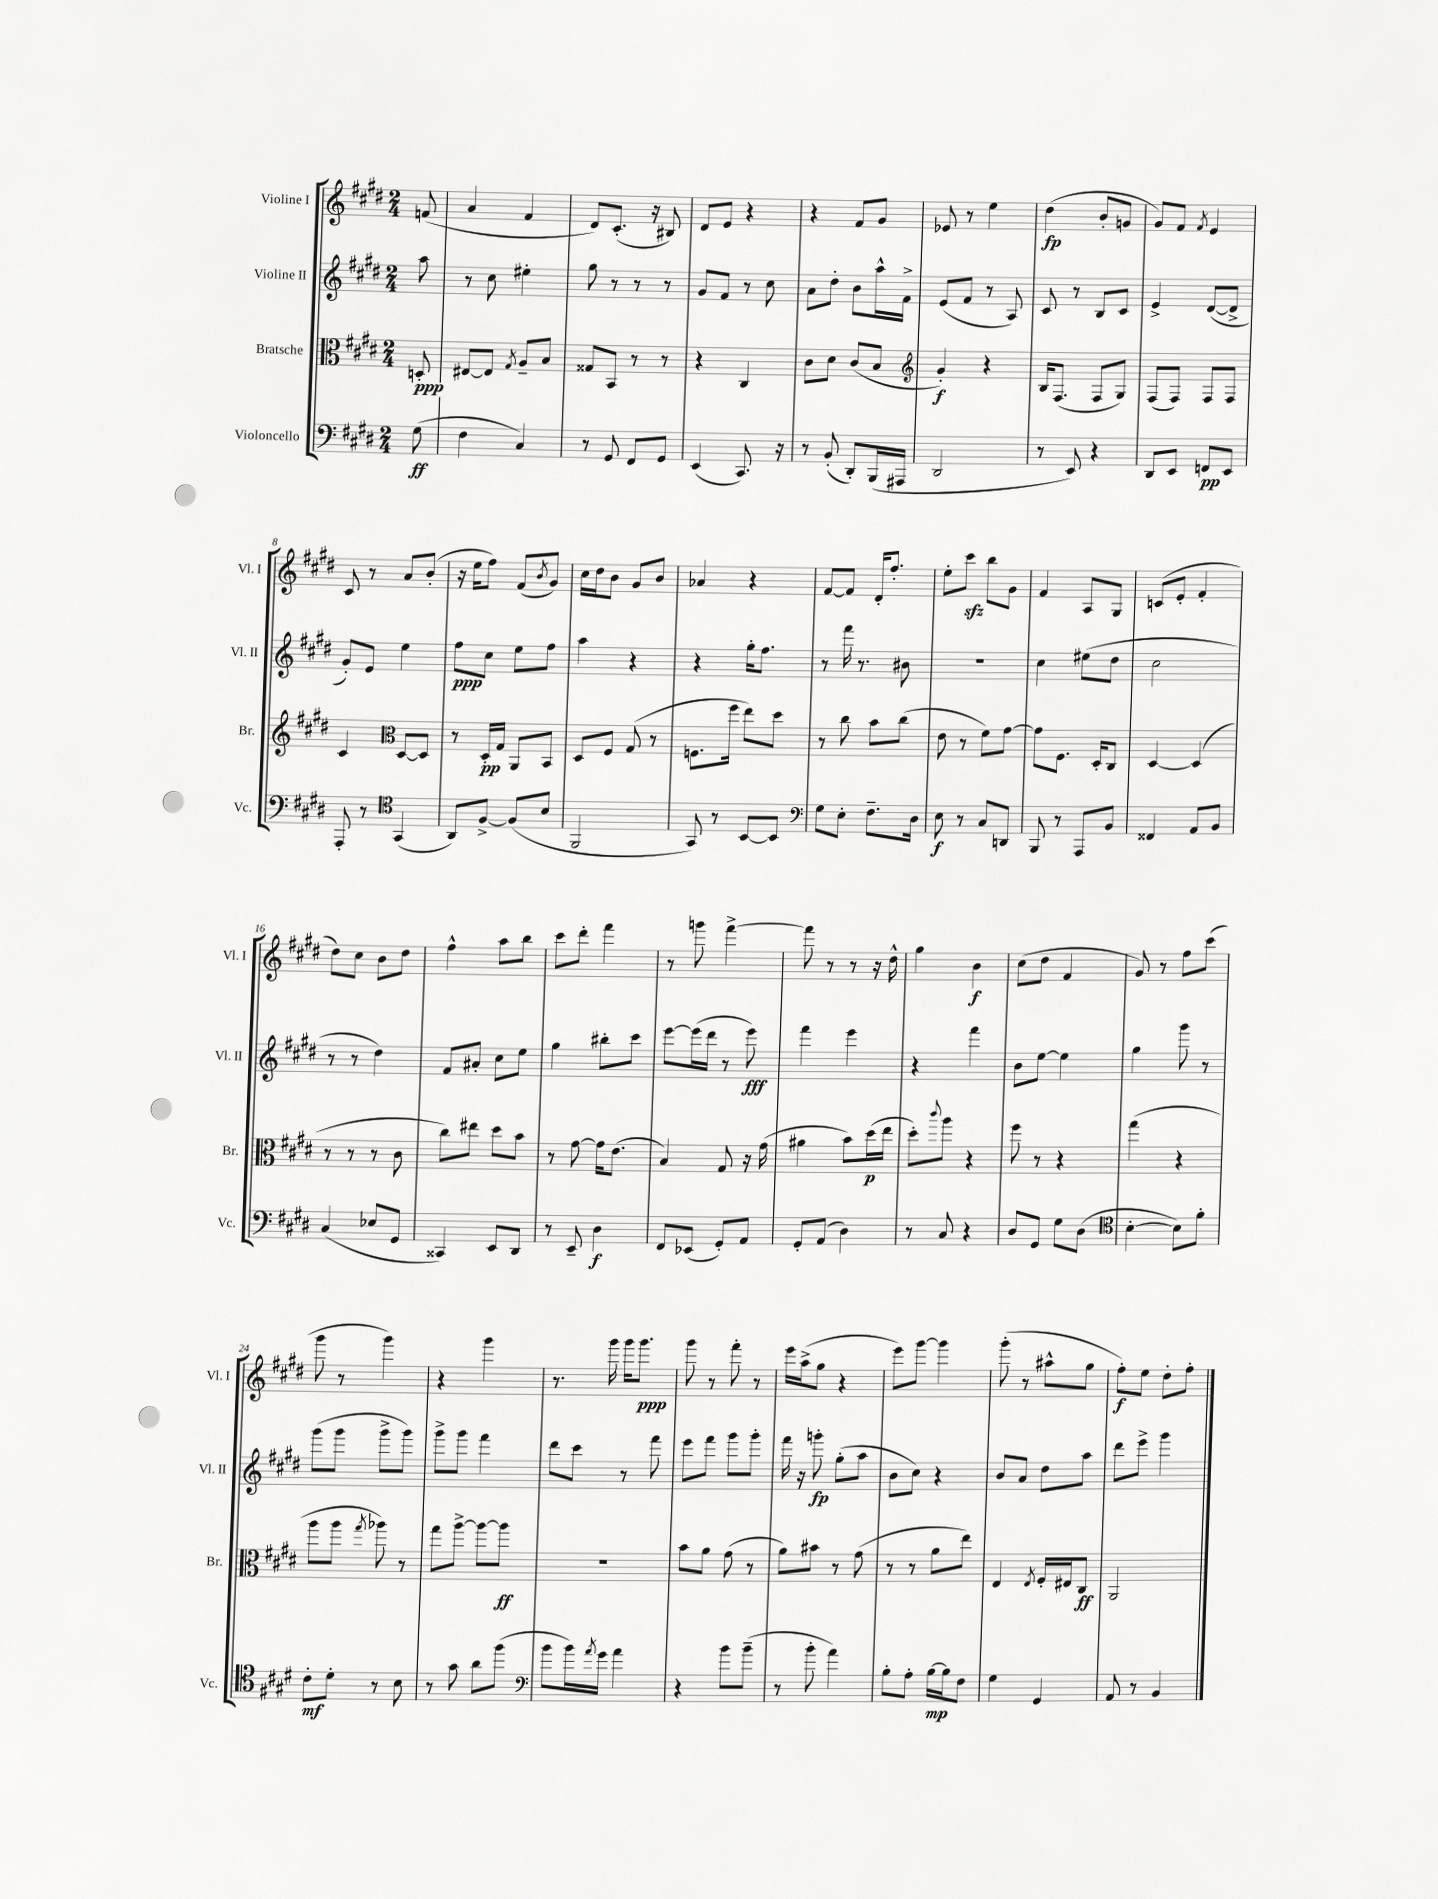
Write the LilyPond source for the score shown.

<<
\new StaffGroup <<
\new Staff = "s0" \with { instrumentName = "Violine I" shortInstrumentName = "Vl. I" } {
    \clef treble \key e \major \numericTimeSignature \time 2/4 \partial 8
    f'8( |
    a'4 fis'4 |
    dis'8) cis'8.-.( r16 bis8) |
    dis'8 e'8 r4 |
    r4 fis'8 gis'8 |
    ees'8 r8 e''4 |
    dis''4\fp( b'8-. g'8 |
    gis'8) fis'8 \acciaccatura { fis'8 } e'4 |
    cis'8 r8 a'8 b'8-.( |
    r16 e''16 fis''8) fis'8( \acciaccatura { b'8 } gis'8) |
    cis''16 dis''16 b'8 gis'8 b'8 |
    aes'4 r4 |
    fis'8~ fis'8 dis'16-. fis''8.-. |
    e''8-. cis'''8\sfz b''8 gis'8 |
    fis'4 a8 gis8 |
    c'8( e'8-. fis'4-. |
    dis''8) cis''8 b'8 dis''8 |
    fis''4-^ a''8 b''8 |
    cis'''8 dis'''8-. fis'''4 |
    r8 g'''8 fis'''4~-> |
    fis'''8 r8 r8 r16 dis''16-^ |
    gis''4 b'4\f |
    cis''8( dis''8 fis'4 |
    gis'8) r8 fis''8 cis'''8( |
    gis'''8 r8 gis'''4) |
    r4 gis'''4 |
    r8. gis'''16 gis'''16 gis'''8.\ppp |
    gis'''8 r8 fis'''8-. r8 |
    e'''16 a''16->( gis''8 r4 |
    e'''8) gis'''8~ gis'''4 |
    gis'''8-.( r8 ais''8-^ gis''8 |
    fis''8-.\f) e''8 dis''8-. fis''8-. \bar "|." |
}
\new Staff = "s1" \with { instrumentName = "Violine II" shortInstrumentName = "Vl. II" } {
    \clef treble \key e \major \numericTimeSignature \time 2/4 \partial 8
    a''8 |
    r8 cis''8 eis''4-. |
    gis''8 r8 r8 r8 |
    gis'8 fis'8 r8 cis''8 |
    a'8 dis''8-. b'8 a''16-^ fis'16-> |
    e'8( fis'8 r8 a8) |
    cis'8 r8 b8 cis'8 |
    e'4-> dis'8~( dis'8-> |
    gis'8-.) e'8 e''4 |
    fis''8\ppp cis''8 e''8 fis''8 |
    a''4 r4 |
    r4 gis''16-. fis''8. |
    r8 fis'''16 r8. bis'8 |
    R2 |
    cis''4 eis''8( dis''8 |
    cis''2 |
    r8 r8 dis''4) |
    fis'8 ais'8-. cis''8 e''8 |
    gis''4 bis''8-. cis'''8 |
    e'''8~ e'''16( dis'''16 r8 e'''8\fff) |
    fis'''4 e'''4 |
    r4 fis'''4 |
    b'8 e''8~ e''4 |
    gis''4 gis'''8 r8 |
    gis'''8( gis'''8 gis'''8-> gis'''8) |
    gis'''8-> gis'''8 fis'''4 |
    dis'''8 cis'''8 r8 fis'''8 |
    e'''8 fis'''8 gis'''8 gis'''8-. |
    fis'''16 r16 g'''8-.\fp gis''8-.( a''8 |
    b'8 cis''8) r4 |
    b'8 a'8 dis''8 a''8 |
    dis'''8 e'''8-> gis'''4 \bar "|." |
}
\new Staff = "s2" \with { instrumentName = "Bratsche" shortInstrumentName = "Br." } {
    \clef alto \key e \major \numericTimeSignature \time 2/4 \partial 8
    d8-.\ppp |
    eis8~ eis8 \acciaccatura { gis8 } a8-- b8 |
    gisis8 b,8 r8 r8 |
    r4 cis4 |
    cis'8 dis'8 cis'8( b8 |
    \clef treble gis'4-.\f) r4 |
    b16 fis8.( fis8 gis8) |
    fis8( fis8) fis8 fis8 |
    cis'4 \clef alto dis8~ dis8 |
    r8 dis16-.\pp gis16 a,8 b,8 |
    dis8 fis8 gis8( r8 |
    f8. fis''16 e''8) dis''8 |
    r8 cis''8 b'8 cis''8( |
    e'8 r8 fis'8) gis'8~ |
    gis'8 fis8. dis16-. cis8 |
    dis4~ dis4( |
    r8 r8 r8 cis'8 |
    cis''8) eis''8 dis''8 b'8 |
    r8 gis'8~ gis'16 e'8.( |
    b4) gis8 r16 gis'16( |
    ais'4 b'8) dis''16\p( e''16 |
    dis''8-.) \appoggiatura { cis'''8 } a''8 r4 |
    fis''8 r8 r4 |
    gis''4( r4 |
    a''8 a''8 \acciaccatura { gis''8 } aes''8) r8 |
    gis''8 a''8~-> a''8~ a''8\ff |
    r2 |
    b'8 a'8 gis'8( r8 |
    a'8) bis'8 r8 gis'8( |
    r8 r8 a'8 e''8) |
    e4 \acciaccatura { e8 } fis16-. eis16 cis8\ff |
    a,2 \bar "|." |
}
\new Staff = "s3" \with { instrumentName = "Violoncello" shortInstrumentName = "Vc." } {
    \clef bass \key e \major \numericTimeSignature \time 2/4 \partial 8
    gis8\ff( |
    fis4 cis4) |
    r8 gis,8 fis,8 gis,8 |
    e,4( cis,8.) r16 |
    r8 b,8-.( dis,8-.) b,,16( ais,,16 |
    dis,2 |
    r8 e,8) r4 |
    dis,8 e,8 f,8\pp e,8 |
    a,,8-. r8 \clef tenor gis,4( |
    a,8) fis8~-> fis8( b8 |
    fis,2 |
    gis,8) r8 b,8~ b,8 |
    \clef bass gis8 e8-. fis8.-- dis16 |
    e8\f r8 cis8 d,8 |
    b,,8 r8 a,,8 b,8 |
    fisis,4 a,8 b,8 |
    cis4( ees8 gis,8 |
    cisis,4) e,8 dis,8 |
    r8 e,8-- dis4\f |
    fis,8 ees,8( gis,8-.) a,8 |
    gis,8-. a,8( dis4) |
    r8 cis8 r4 |
    dis8 gis,8 gis8 dis8( |
    \clef tenor b4~-. b8) fis'8-. |
    cis'8-.\mf dis'8-. r8 b8 |
    r8 gis'8 a'8 fis''8( |
    \clef bass b'8 b'16) \acciaccatura { a'8 } gis'16 a'4 |
    r4 b'8 b'8--( |
    r8 b'8-. a'4) |
    b8-. a8-. b16~\mp b16 fis8 |
    gis4 gis,4 |
    a,8 r8 b,4 \bar "|." |
}
>>
>>
